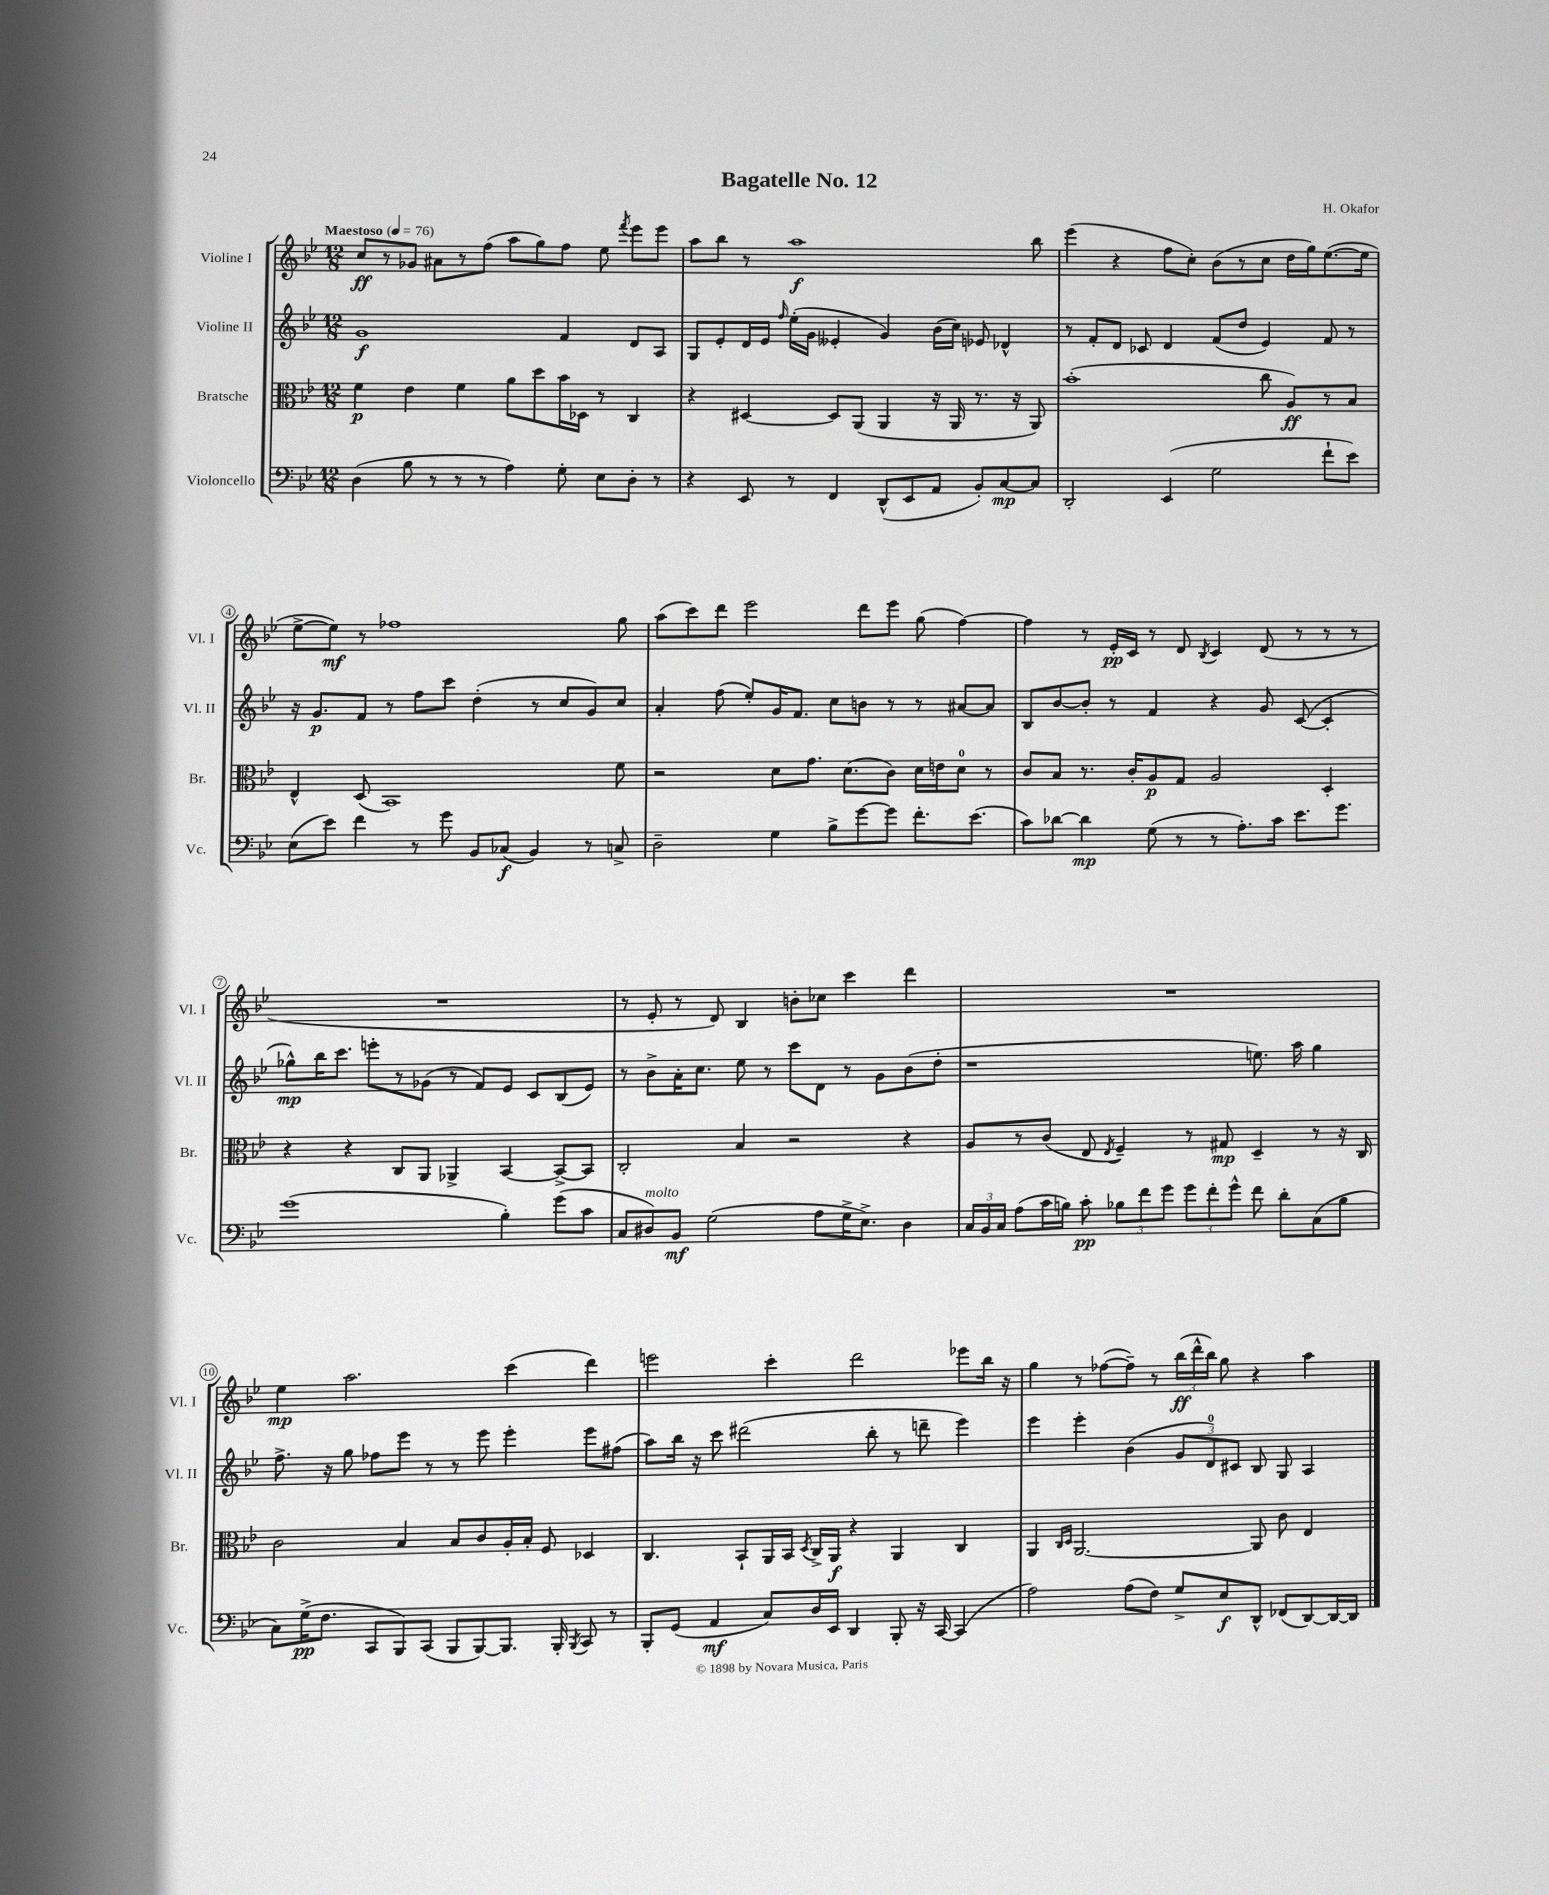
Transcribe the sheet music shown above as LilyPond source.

\header { title = "Bagatelle No. 12" composer = "H. Okafor" }
<<
\new StaffGroup <<
\new Staff = "s0" \with { instrumentName = "Violine I" shortInstrumentName = "Vl. I" } {
    \clef treble \key bes \major \numericTimeSignature \time 12/8 \tempo "Maestoso" 4 = 76
    \autoBeamOff c''8[\ff r8 ges'8] ais'8[ r8 f''8]( a''8[ g''8) f''8] ees''8 \acciaccatura { f'''8 } ees'''8[ ees'''8] |
    a''8[ bes''8] r8 a''1\f bes''8 |
    ees'''4( r4 f''8[ c''8]-.) bes'8[( r8 c''8] d''16[ g''16) ees''8.~( ees''16] |
    ees''8[~-> ees''8]\mf) r8 fes''1 g''8 |
    a''8[( c'''8) d'''8] ees'''2 d'''8[ ees'''8] g''8( f''4~) |
    f''4 r8 ees'16[-.\pp c'16] r8 d'8 \acciaccatura { bes8 } c'4 d'8( r8 r8 r8 |
    R1. |
    r8 ees'8-. r8 d'8) bes4 b'8[-. ces''8] c'''4 d'''4 |
    R1. |
    ees''4\mp a''2. c'''4( d'''4) |
    e'''2 c'''4-. d'''2 ees'''8[ bes''16] r16 |
    g''4 r8 fes''8[~( fes''8]--) r8 \tuplet 3/2 { bes''16[\ff( d'''16-^ bes''16]) } g''8 r4 a''4 \bar "|." |
}
\new Staff = "s1" \with { instrumentName = "Violine II" shortInstrumentName = "Vl. II" } {
    \clef treble \key bes \major \numericTimeSignature \time 12/8
    \autoBeamOff g'1\f f'4 d'8[ a8] |
    g8[ ees'8-. d'16 ees'16] \grace { f''16 } ees''16[-.( g'16] eeses'4-. g'4) bes'16[( c''16]) ees'8 des'4-^ |
    r8 f'8[-. d'8] ces'8 d'4 f'8[( d''8] ees'4) f'8 r8 |
    r16 g'8.[\p f'8] r8 f''8[ c'''8] d''4-.( r8 c''8[ g'8) c''8] |
    a'4-. f''8( ees''8[-.) g'16 f'8.] c''8[ b'8] r8 r8 ais'8[~ ais'8] |
    bes8[ bes'8~ bes'8]-. r8 f'4 r4 g'8 c'8~( c'4-. |
    ges''8[-^\mp) bes''16 c'''8.] e'''8[-. r8 ges'8]( r8 f'8[) ees'8] c'8[ bes8( ees'8]) |
    r8 bes'8[-> a'16-. c''8.] ees''8 r8 c'''8[ d'8] r8 g'8[ bes'8( d''8]-. |
    r1 e''8.) a''16 g''4 |
    f''8.-> r16 g''8 fes''8[ ees'''8] r8 r8 ees'''8 ees'''4-. ees'''8[ fis''8]( |
    a''8[) bes''16] r16 c'''8 dis'''2( bes''8-. r8 d'''8-- ees'''4) |
    ees'''4 ees'''4-. bes'4( \tuplet 3/2 { g'8[ d'8-0) cis'8] } bes8 g8 a4 \bar "|." |
}
\new Staff = "s2" \with { instrumentName = "Bratsche" shortInstrumentName = "Br." } {
    \clef alto \key bes \major \numericTimeSignature \time 12/8
    \autoBeamOff f'4\p ees'4 f'4 a'8[ d''8 bes'16 des16] r8 c4 |
    r4 dis4~ dis8[ a,8]( a,4 r16 a,16 r8. r16 a,8) |
    bes'1-.( c''8 a8[\ff) r8 bes8] |
    ees4-^ d8( bes,1) f'8 |
    r2 d'8[ g'8.] d'8.[( c'8]) d'16[ e'16 d'8]-0 r8 |
    c'8[ bes8] r8. c'16[-. a8\p g8] a2 d4-. |
    r4 r4 c8[ a,8] aes,4-> bes,4~ bes,8[~-> bes,8] |
    c2-. bes4 r2 r4 |
    a8[ r8 c'8]( ees8 \acciaccatura { ees8 } f4--) r8 gis8\mp d4-- r8 r16 c16 |
    c'2 bes4 bes8[ c'8 a16-. bes16]-. f8 des4 |
    c4. bes,8[-! a,16 bes,16] \acciaccatura { d8 } c16[-> a,16]\f r4 a,4 c4 |
    a,4 \grace { c16[ d16] } a,2.~ a,8 c'8 ees4 \bar "|." |
}
\new Staff = "s3" \with { instrumentName = "Violoncello" shortInstrumentName = "Vc." } {
    \clef bass \key bes \major \numericTimeSignature \time 12/8
    \autoBeamOff d4( bes8 r8 r8 r8 a4) g8-. ees8[ d8]-. r8 |
    r4 ees,8 r8 f,4 d,8[-^( ees,8 a,8] bes,8[-.) c8~\mp c8] |
    d,2-. ees,4( g2 f'8[-! ees'8]) |
    ees8[( ees'8]) f'4 r8 g'8 bes,8[ ces8]\f( bes,4) r8 c8-> |
    d2-- g4 bes8[-> g'8~ g'8] f'8.[-. ees'8.]( |
    c'8[) des'8]~ des'4\mp g8( r8 r8 a8.[-.) c'16] ees'8.[ g'8.] |
    g'1( bes4-.) g'8[( c'8] |
    c8[ dis8^\markup { \italic "molto" }) bes,8]\mf g2( a8[ g16-> ees8.]->) dis4 |
    \tuplet 3/2 { c16[ bes,16 c16] } a8[( c'16 b16]) c'8-.\pp \tuplet 3/2 { bes8[ f'8 g'8] } \tuplet 3/2 { g'8[ f'8-. g'8]-^ } f'8 d'8[-. c8( bes8] |
    c8[) g16->\pp( f8.] c,8[ bes,,8) c,8]( bes,,8[ bes,,8~) bes,,8.] bes,,16-. \acciaccatura { bes,,8 } c,8 r8 |
    bes,,8[-. g,8]( a,4\mf c8[) d16 ees,16] d,4 bes,,8-. r16 c,16~ c,4( |
    a2) a8[( f8]) g8[-> ees8\f d,8]-^ fes,8[( d,8~) d,16~ d,16] \bar "|." |
}
>>
>>
\layout { \context { \Score \override BarNumber.stencil = #(make-stencil-circler 0.1 0.3 ly:text-interface::print) } }
